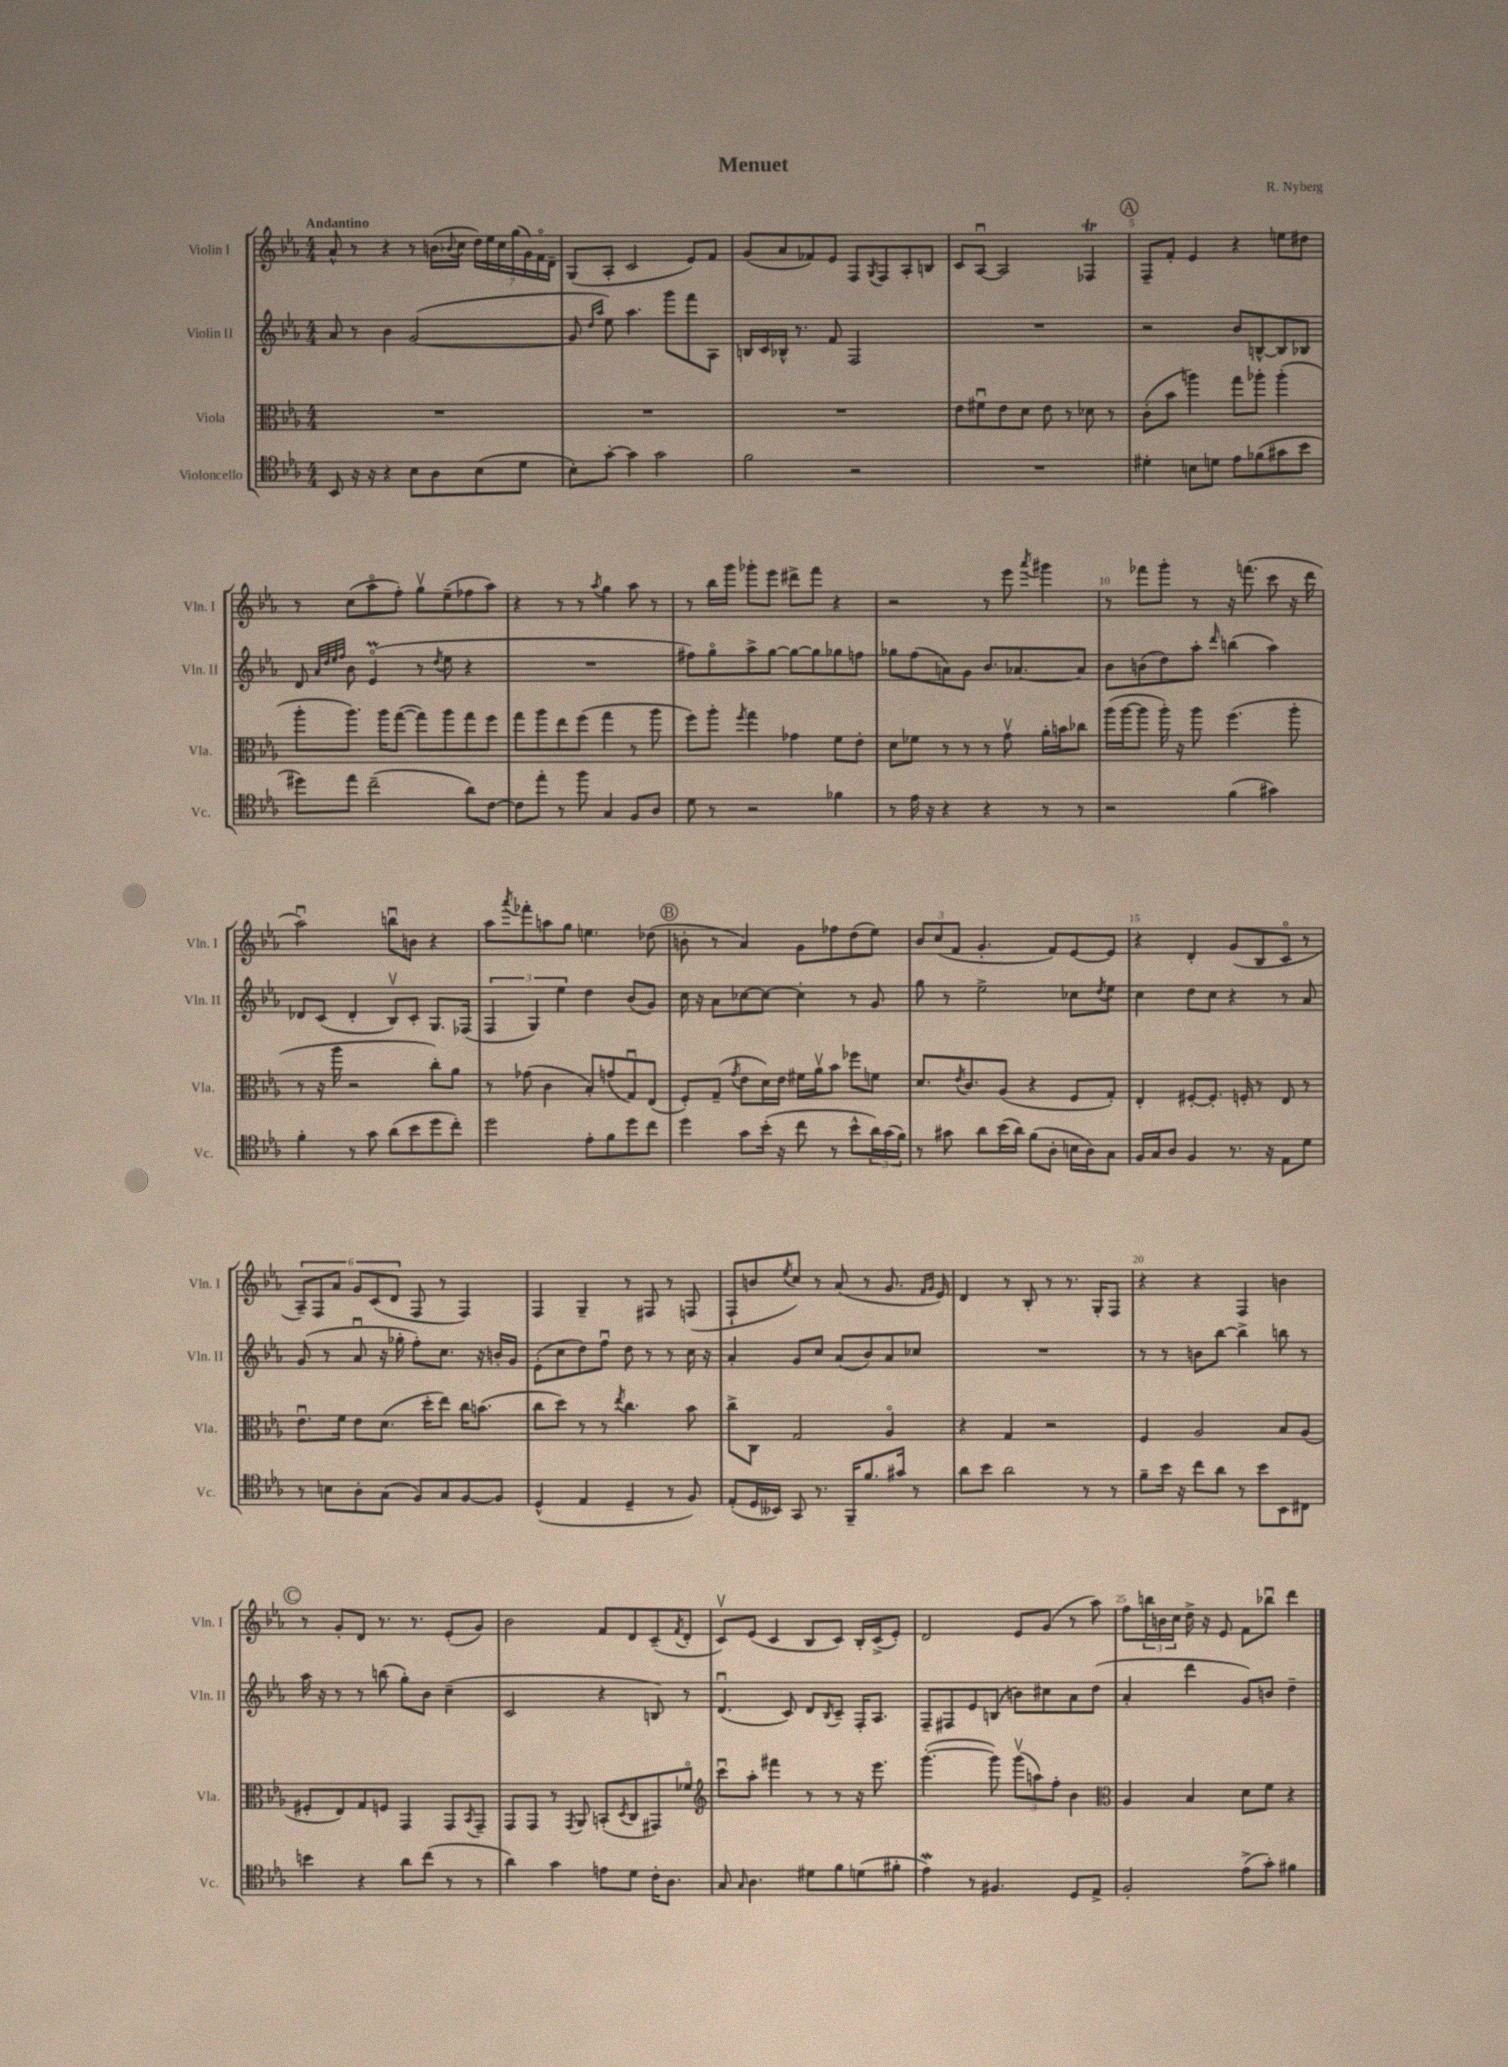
\header { title = "Menuet" composer = "R. Nyberg" }
<<
\new StaffGroup <<
\new Staff = "s0" \with { instrumentName = "Violin I" shortInstrumentName = "Vln. I" } {
    \clef treble \key ees \major \numericTimeSignature \time 4/4 \tempo "Andantino"
    aes'8-^ r8 r4 r8 b'16( \appoggiatura { bes'8 } c''16 \tuplet 7/4 { d''16) ees''16 c''16 g''16( g'16) f'16\flageolet d'16-- } |
    g8( aes8-. c'2 ees'8) f'8 |
    g'8( aes'8 fes'8) ees'8 f8 \acciaccatura { g8 } f8 aes8-. b8 |
    c'8 aes8~\downbow aes2 fes4\trill |
    \mark \markup { \circle "A" } f8-- f'8-. ees'4 r4 e''8 dis''8 |
    r8 c''8( aes''8\flageolet f''8-.) g''8\upbow ees''8--( fes''8 aes''8) |
    r4 r8 r8 \acciaccatura { aes''8 } g''4 aes''8 r8 |
    r8 bes''16 g'''16 ges'''8-. ees'''8 dis'''8-> f'''8 r4 |
    r2 r8 ees'''8 \acciaccatura { aes'''8 } gis'''4 |
    r8 fes'''8 g'''8-. r8 r16 f'''8.( c'''8 r16 d'''16 |
    aes''2\downbow) b''8\downbow b'8 r4 |
    aes''8 \acciaccatura { aes'''8 } fes'''8-. a''8 g''8 e''4. des''8( |
    \mark \markup { \circle "B" } b'8-. r8 aes'4) g'8 fes''8 d''8( ees''8) |
    \tuplet 3/2 { bes'8 c''8( f'8 } g'4.-. f'8) ees'8~ ees'8 |
    r4 d'4-. g'8( bes8 c'8\flageolet r8 |
    \tuplet 6/4 { aes8--) f8 aes'8 g'8 c'8( d'8 } f8 r8 f4) |
    f4 g4-- r8 fis8 r8 f8( |
    f8-! b'8 \acciaccatura { ees''8 } c''8) r8 aes'8( r8 g'8. \grace { f'16 g'16 } ees'16) |
    d'4 r8 bes8-. r8 r8. g16-. f8 |
    r4 r4 f4 b'4 |
    \mark \markup { \circle "C" } r8 g'8-. d'8 r8. r8. ees'8-.( g'8) |
    bes'2 f'8 d'8 c'8--( \acciaccatura { f'8 } d'8-. |
    c'8\upbow) ees'8( c'4 bes8 c'8) bes16-. c'16->( ees'8-.) |
    d'2 ees'8 g'8( r8 aes''8) |
    f''8 \tuplet 3/2 { b''16 b'16 c''16 } d''16-> r16 ees'8 f'8 bes''8\downbow d'''4 \bar "|." |
}
\new Staff = "s1" \with { instrumentName = "Violin II" shortInstrumentName = "Vln. II" } {
    \clef treble \key ees \major \numericTimeSignature \time 4/4
    aes'8 r8 bes'4 g'2~( |
    g'8 \grace { d''16 aes''16 } ees''8) aes''4. g'''8 f'''8 aes8 |
    b16 c'16 bes16-^ r8. f'8 f2 |
    R1 |
    \mark \markup { \circle "A" } r2 bes'8 b8~-^ b8 bes8 |
    d'8 \grace { aes'32 d''32 ees''32 f''32 } bes'8 ees'4\flageolet\prall( r8 \acciaccatura { d''8 } ees''8 r4 |
    R1 |
    fis''8) g''8\flageolet aes''8-> g''8~ g''8~ g''8 ges''8 f''8 |
    ges''8 f''8( a'8) g'8 bes'8. aes'8.~ aes'8 |
    bes'8 b'8( d''8) aes''8-. \grace { d'''16 } b''4( aes''4) |
    des'8 c'8( des'4-. bes8\upbow) c'8-. g8. fes16( |
    \tuplet 3/2 { f4 g4) ees''4 } d''4 bes'8( g'8) |
    \mark \markup { \circle "B" } c''16 r16 aes'8 ces''8~ ces''8~ ces''4-. r8 g'8 |
    g''8 r8 ees''2-> ces''8 \acciaccatura { d''8 } ees''8 |
    c''4 d''8 c''8 r4 r8 aes'8 |
    g'8( r8 aes'8\downbow r16 ges''16-. f''8-.) c''8. r16 b'16-. g'16 |
    ees'8-.( c''8 d''8) f''8\downbow d''8 r8 r8 c''16 r16 |
    aes'4-. g'8 c''8 aes'8( bes'8) aes'8 ces''8 |
    R1 |
    r8 r8 b'8 bes''8~ bes''4-> b''8 r8 |
    \mark \markup { \circle "C" } aes''16 r16 r8 r8 b''8( g''8-.) bes'8 c''4--( |
    c'2 r4 b8) r8 |
    d'4.\downbow( c'8) d'8 \acciaccatura { bes8 } c'8-- f16-. aes8. |
    f8-- fis8 ees'8 b8( b'8) cis''8 aes'8 d''8( |
    aes'4-. d'''4 g'8) b'8 d''4-- \bar "|." |
}
\new Staff = "s2" \with { instrumentName = "Viola" shortInstrumentName = "Vla." } {
    \clef alto \key ees \major \numericTimeSignature \time 4/4
    R1 |
    R1 |
    R1 |
    ees'8 fis'8\downbow ees'8 d'8 ees'8 r8 des'8 r8 |
    \mark \markup { \circle "A" } c'8-.( bes'8 a''4) g''8 aes''8-. aes''4-.( |
    aes''8-. aes''8.) aes''16 g''8~( g''8) aes''8 g''8 f''8 |
    g''8 aes''8 ees''8 f''8( g''4 r8 aes''8 |
    f''8) aes''8-. \acciaccatura { f''8 } g''4 ges'4 f'8 ees'8-. |
    d'8 fes'8 r8 r8 r8 g'8\upbow aes'16-. b'16 ces''8 |
    aes''16( aes''16~ aes''8 aes''16-.) r16 aes''8 f''4.( aes''8-. |
    r8 r16 aes''16 r2 c''8-.) aes'8 |
    r8 ges'8( c'4 bes8-.) g'8( g8\downbow) ees8( |
    \mark \markup { \circle "B" } f8-.) g8--( \acciaccatura { g'8 } ees'8 d'16) ees'16 fis'16 aes'16\upbow bes'8 fes''8 f'8 |
    d'8. \acciaccatura { ees'8 } c'8. aes8( r4 f8 g8-.) |
    ees4-. fis8~-. fis8.-. f16-. r8 ees8 r8 |
    ees'8.\downbow f'16 ees'8 d'8.( d''16-. ees''8) c''16 b'8.( |
    c''8 d''8) r8 r8 \acciaccatura { ees''8 } c''4. bes'8 |
    c''8-> c8 g2 aes4\flageolet |
    r4 g4 r2 |
    f4 aes2 bes8 aes8( |
    \mark \markup { \circle "C" } fis8-. ees8) g8 f8 g,4 g,8 \acciaccatura { bes,8 } g,8-- |
    g,8 g,8 r8 \acciaccatura { g,8 } aes,8 b,8-.( \acciaccatura { d8 } c8 gis,8) fes'8\flageolet |
    \clef treble c'''8\downbow aes''8-. fis'''4 r8 r8 r16 ees'''8. |
    g'''4.~-.( g'''8) \tuplet 3/2 { g'''8\upbow( a''8) f''8-. } bes'4 |
    \clef alto aes4 bes4 d'8 f'8 r4 \bar "|." |
}
\new Staff = "s3" \with { instrumentName = "Violoncello" shortInstrumentName = "Vc." } {
    \clef tenor \key ees \major \numericTimeSignature \time 4/4
    bes,8 r16 r16 r4 bes8 aes8 bes8( d'8 |
    bes8-.) g'8~-. g'4 g'2 |
    f'2 r2 |
    R1 |
    \mark \markup { \circle "A" } dis'4-. b8 d'8 ees'8 fes'8( gis'8 bes'8 |
    dis''8) ees''8 c''2--( aes'8) c'8~ |
    c'8 ees''8-. r8 f''8 g4 f8 aes8 |
    d'8 r8 r2 fes'4 |
    r8 ees'16 r16 r4 r4 r8 r8 |
    r2 f'4( gis'4) |
    f'4-. r8 g'8 aes'8( bes'8 d''8 c''8-.) |
    d''2 ees'8-. f'8 d''8 c''8 |
    \mark \markup { \circle "B" } d''4 g'8 bes'16-.( r16 c''8 r8 bes'8-^ \tuplet 3/2 { aes'16) g'16( f'16) } |
    r8 gis'8 aes'8 bes'16( aes'16) f'8( aes8-. b16 aes16) g8 |
    f16 g16 aes8 f4 r8. r16 ees8 d'8 |
    r8 b8 aes8-. g8( f8) g8 f8~ f8 |
    d4-^( ees4 d4-- r8 f8) |
    ees8-.( d16 beses,16) g,8 r8. f,16-- f'8. gis'16 r8 |
    aes'8 bes'8 aes'2 r8 r8 |
    f'8-- bes'16 r16 c''8 aes'8 r8 bes'8 bes,8 cis8 |
    \mark \markup { \circle "C" } b'4 r4 aes'8 c''8( r8 r8 |
    aes'4) g'4 e'8 d'8 c'16-. aes8. |
    g8 \grace { g16 } aes4. dis'8 f'8 d'8( fis'8-. |
    ees'4\mordent) r8 fis4. d8 ees8-> |
    f2-. ees'8->( g'8-.) fis'4 \bar "|." |
}
>>
>>
\layout { \context { \Score \override BarNumber.break-visibility = ##(#f #t #t) barNumberVisibility = #(every-nth-bar-number-visible 5) } }
